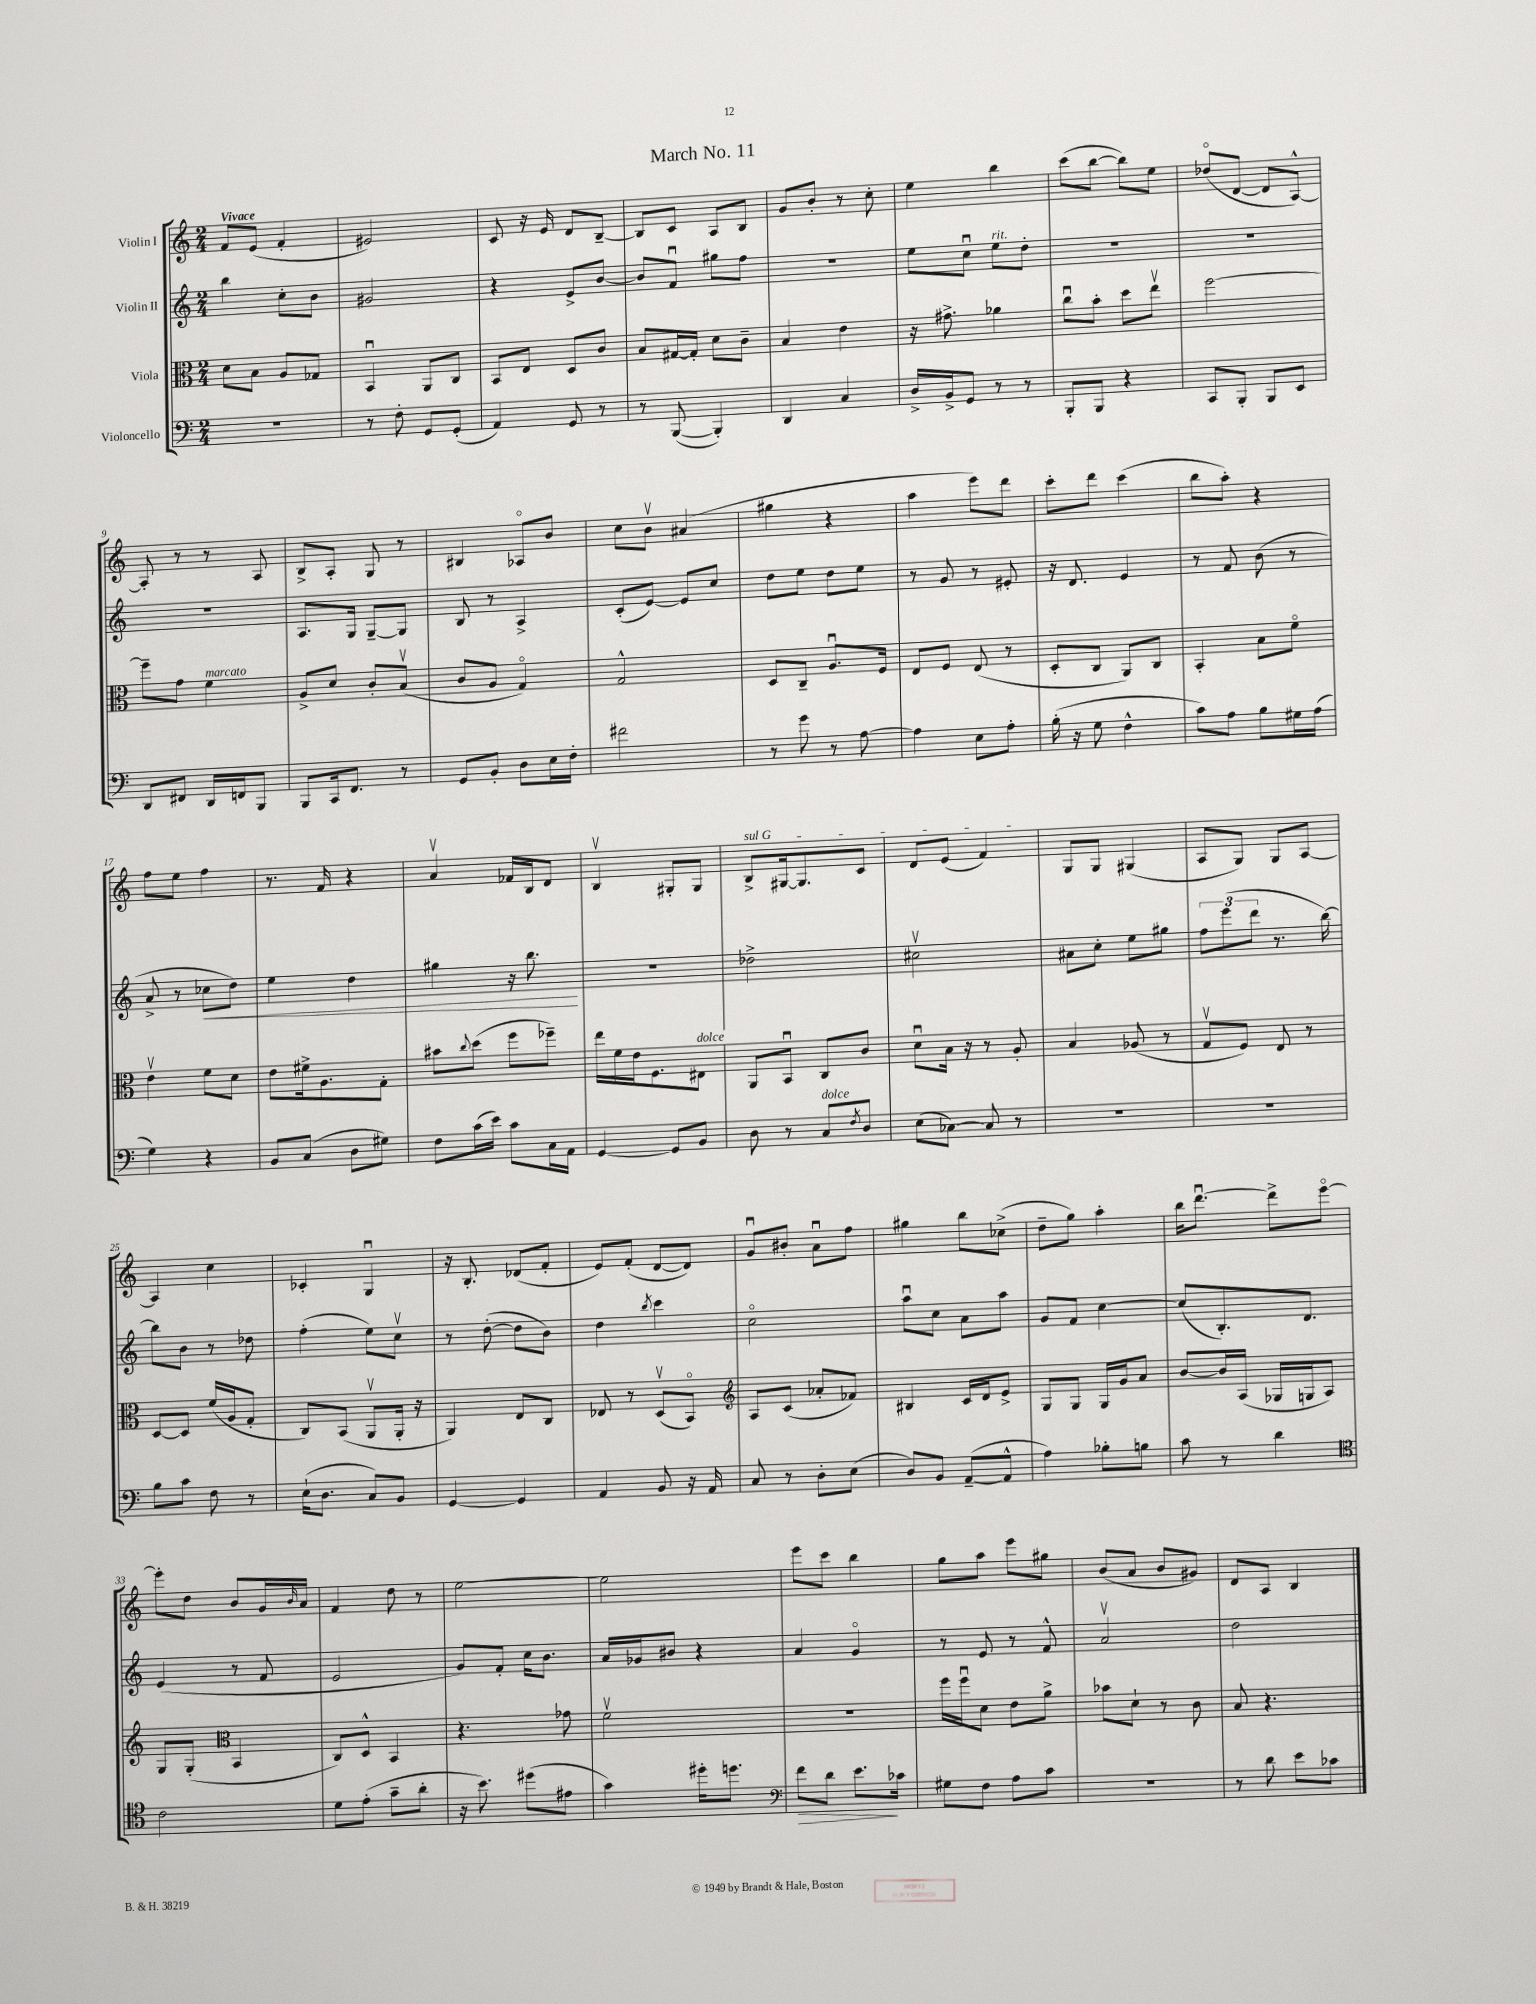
\header { title = "March No. 11" }
<<
\new StaffGroup <<
\new Staff = "s0" \with { instrumentName = "Violin I" } {
    \clef treble \key c \major \numericTimeSignature \time 2/4 \tempo "Vivace"
    f'8 e'8( f'4-. |
    eis'2) |
    c'8 r16 e'16 d'8 b8~-- |
    b8 c'8 a8 b8 |
    g'8 b'8-. r8 c''8-. |
    e''4 b''4 |
    c'''8( b''8~ b''8) e''8 |
    des''8\flageolet( d'8~ d'8 a8~-^) |
    a8-. r8 r8 a8 |
    b8-> a8-. g8 r8 |
    bis4 aes8\flageolet b'8 |
    c''8 b'8\upbow ais'4( |
    gis''4 r4 |
    a''4 e'''8) d'''8 |
    c'''8-. d'''8 c'''4( |
    b''8 a''8-.) r4 |
    f''8 e''8 f''4 |
    r8. f'16 r4 |
    a'4\upbow fes'16 b16 d'8 |
    b4\upbow gis8-. gis8 |
    \once \override TextSpanner.bound-details.left.text = \markup { \italic "sul G" } b8->\startTextSpan gis16~ gis8. c'8 |
    d'8 e'8( f'4\stopTextSpan) |
    g8 g8 gis4( |
    a8 g8) g8 a8~ |
    a4 c''4 |
    ces'4-. g4\downbow |
    r16 b8.-. des'8( f'8-. |
    e'8) f'8-.( d'8~ d'8) |
    g'8\downbow bis'8-. a'8\downbow f''8 |
    gis''4 b''8 ces''8->( |
    d''8-- g''8) a''4-. |
    b''16 d'''8.~\downbow d'''8-> e'''8~\flageolet |
    e'''8-. d''8 b'8 g'16 \grace { b'16 } a'16 |
    f'4 d''8 r8 |
    e''2~ |
    e''2 |
    e'''8 c'''8 b''4 |
    g''8 a''8 e'''8 gis''8 |
    b'8( a'8 b'8 gis'8) |
    d'8 a8 b4 \bar "|." |
}
\new Staff = "s1" \with { instrumentName = "Violin II" } {
    \clef treble \key c \major \numericTimeSignature \time 2/4
    b''4 c''8-. b'8 |
    gis'2 |
    r4 e'8-> b'8~ |
    b'8 f'8\downbow gis''8 f''8 |
    r2 |
    e''8 c''8\downbow e''8^\markup { \italic "rit." } d''8-. |
    R2 |
    R2 |
    R2 |
    a8. g16 g8~-- g8 |
    b8 r8 a4-> |
    c'8-.( e'8~) e'8 c''8 |
    d''8 e''8 d''8 e''8 |
    r8 g'8 r8 eis'8-. |
    r16 d'8. e'4 |
    r8 f'8 b'8( r8 |
    a'8-> r8 ces''8\< d''8) |
    e''4 d''4 |
    gis''4 r16 b''8.\! |
    R2 |
    des''2-> |
    cis''2\upbow |
    ais'8 c''8-. e''8 gis''8 |
    \tuplet 3/2 { f''8 e'''8( d'''8 } r8. b''16~) |
    b''8 b'8 r8 des''8 |
    f''4-.( e''8) c''8\upbow |
    r8 d''8~-.( d''8 b'8) |
    d''4 \acciaccatura { b''8 } c'''4 |
    c''2\flageolet |
    a''8\downbow c''8 a'8 a''8 |
    g'8 f'8 c''4~ |
    c''8( b8.-.) d'8. |
    e'4( r8 f'8 |
    e'2 |
    g'8) f'8-. c''16 b'8. |
    a'16 ges'16 bis'8 r4 |
    a'4 g'4\flageolet |
    r8 e'8 r8 f'8-^ |
    a'2\upbow |
    d''2 \bar "|." |
}
\new Staff = "s2" \with { instrumentName = "Viola" } {
    \clef alto \key c \major \numericTimeSignature \time 2/4
    d'8 b8 a8 ges8 |
    b,4\downbow a,8 c8 |
    b,8 e8 d8 c'8 |
    b8 gis16~ gis16-. d'8 c'8-- |
    b4 e'4 |
    r16 gis'8.-> aes'4 |
    c''8\downbow b'8-. d''8 e''8\upbow |
    f''2~ |
    f''8-- g'8 f'4^\markup { \italic "marcato" } |
    a8-> d'8 c'8-. b8\upbow( |
    c'8 a8 g4\flageolet) |
    g2-^ |
    d8 c8-- a8.\downbow f16 |
    e8 f8 e8( r8 |
    d8-. c8 a,8) c8 |
    b,4-. b8 f'8\flageolet |
    e'4\upbow f'8 d'8 |
    e'8 fis'16-> a8. g8-. |
    bis'8 \appoggiatura { c''8 } d''8( f''8 fes''8--) |
    e''16 f'16 e'16 f8. eis8^\markup { \italic "dolce" } |
    a,8 b,8\downbow c8 c'8 |
    d'8\downbow b16 r16 r8 a8-. |
    b4 aes8( r8 |
    g8\upbow f8) e8 r8 |
    d8~ d8 f'16( a16 g8-. |
    c8) b,8( a,8\upbow a,16-. r16 |
    a,4) e8 c8 |
    ees8 r8 d8\upbow( b,8\flageolet) |
    \clef treble a8 c'8( aes'8-. fes'8) |
    bis4 c'16 d'16 e'8-> |
    g8 g8 g16 g'16 a'8 |
    b'8~ b'16 a16( ges16 g16 a8) |
    g8 g8-.( \clef alto b,4 |
    c8) d8-^ b,4 |
    r4. ges'8 |
    f'2\upbow |
    R2 |
    f''16 f''16\downbow d'8 e'8 a'8-> |
    bes'8 d'8-! r8 c'8 |
    b8 r4. \bar "|." |
}
\new Staff = "s3" \with { instrumentName = "Violoncello" } {
    \clef bass \key c \major \numericTimeSignature \time 2/4
    r2 |
    r8 f8-. g,8 g,8-.( |
    a,4) g,8 r8 |
    r8 b,,8~( b,,4-.) |
    d,4 c4 |
    d16-> b,16-> g,8 r8 r8 |
    b,,8-. b,,8 r4 |
    c,8 b,,8-. b,,8 e,8 |
    d,8 fis,8 d,16 f,16 b,,8 |
    b,,8 c,16 f,8. r8 |
    g,8 b,8-. d8 e16 f16-. |
    fis'2 |
    r8 g'8 r8 a8~ |
    a4 e8 a8-. |
    b16-.( r16 g8 f4-^ |
    c'8) a8 b8 gis16 a16( |
    g4) r4 |
    b,8 c8( d8 gis8) |
    f8 c'16( e'16) c'8 c16 a,16 |
    g,4~ g,8 b,8 |
    d8 r8 c8^\markup { \italic "dolce" } \acciaccatura { f8 } d8 |
    e8( ces8~) ces8 r8 |
    R2 |
    R2 |
    b8 c'8 f8 r8 |
    e16-!( d8. c8) b,8 |
    g,4~ g,4 |
    a,4 b,8 r16 a,16 |
    c8 r8 d8-. e8( |
    d8) b,8 a,8~--( a,8-^ |
    a4) bes8-. b8 |
    c'8 r8 d'4 |
    \clef tenor c'2 |
    d'8 e'8-.( g'8-- a'8-. |
    r16 b'8.) dis''8( eis'8 |
    g'4) dis''16-. d''8. |
    \clef bass f'8\> d'8 e'8.\! ces'16 |
    gis8 f8 a8 c'8 |
    r2 |
    r8 d'8 e'8 ces'8 \bar "|." |
}
>>
>>
